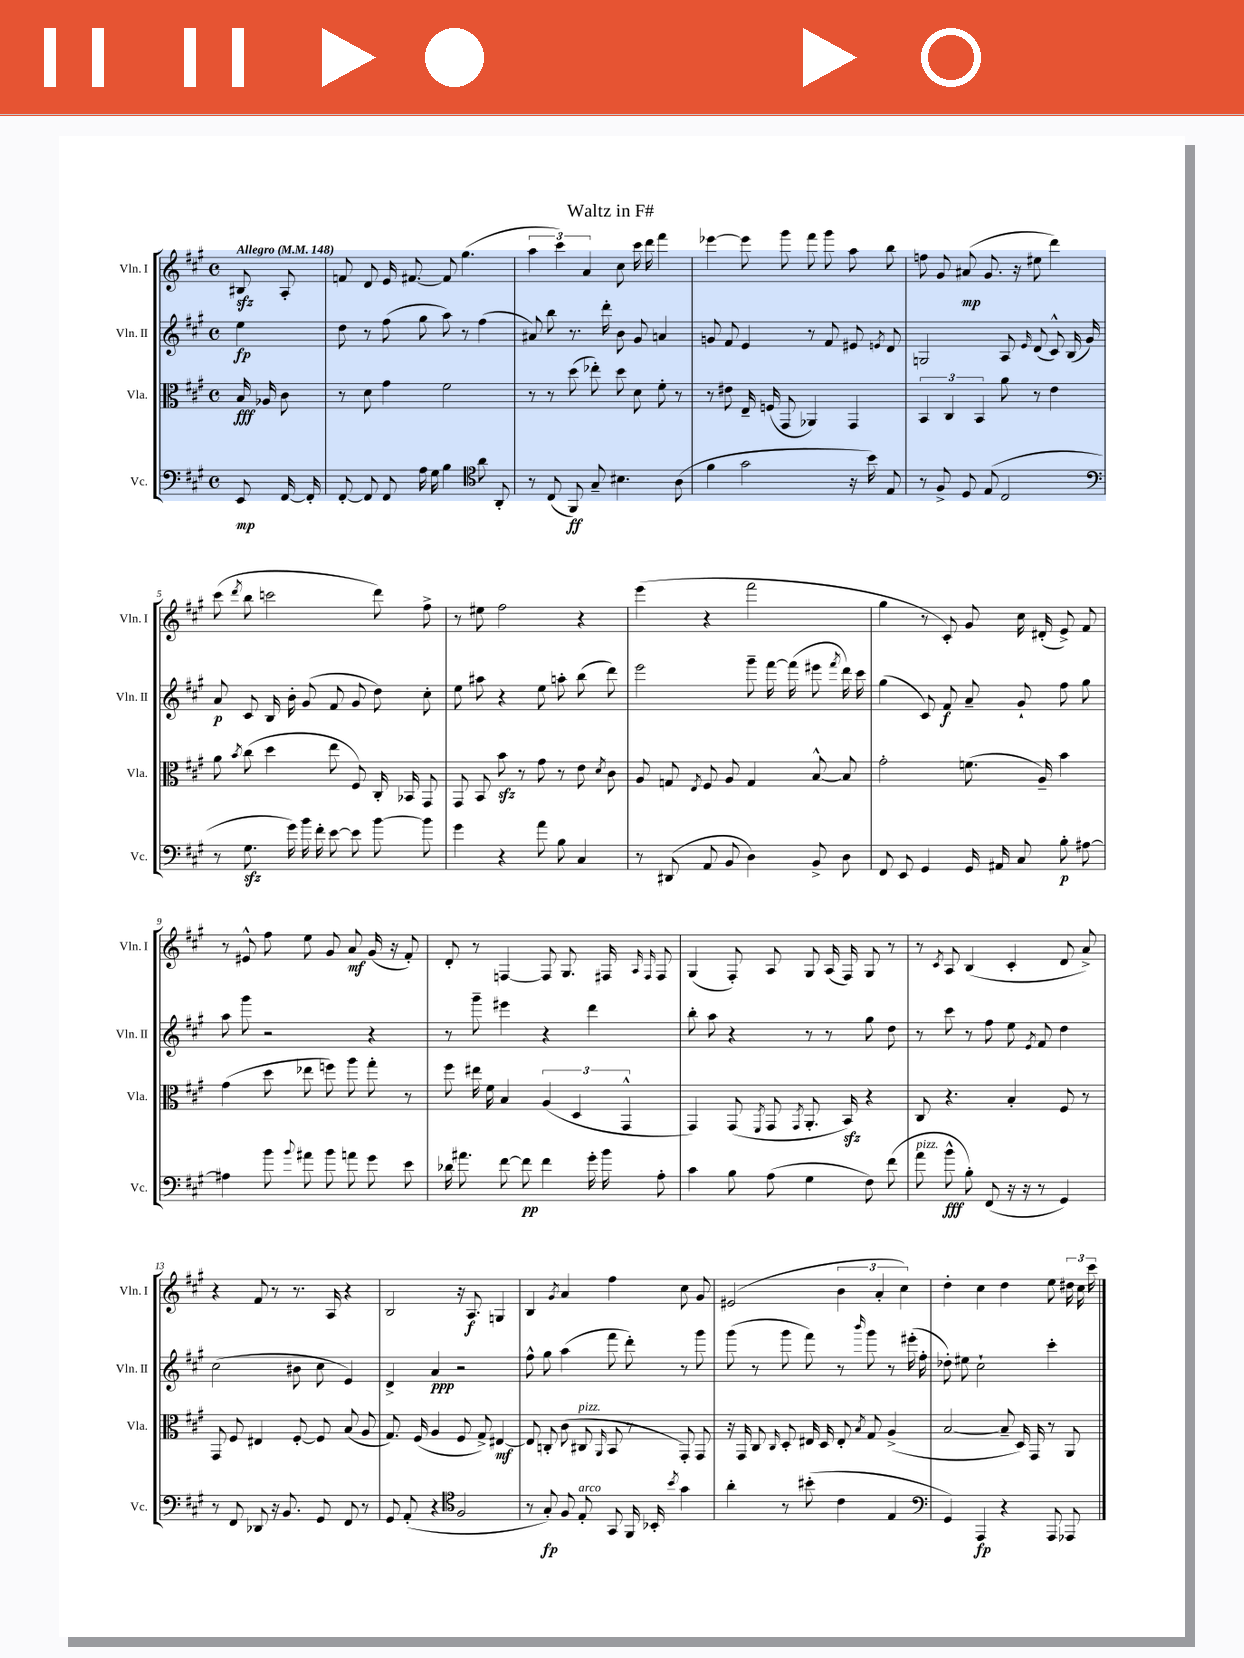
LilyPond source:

\header { title = "Waltz in F#" }
<<
\new StaffGroup <<
\new Staff = "s0" \with { instrumentName = "Vln. I" shortInstrumentName = "Vln. I" } {
    \clef treble \key a \major \defaultTimeSignature \time 4/4 \partial 4 \tempo "Allegro" 4 = 148
    \autoBeamOff bis8\sfz a8-. |
    f'8 d'8 e'16 fis'8.~ fis'8 gis''4.( |
    \tuplet 3/2 { a''4 cis'''4) a'4 } cis''8 cis'''16 d'''16 fis'''4 |
    ees'''4~ ees'''8 gis'''8 fis'''8 gis'''8 a''8 b''8 |
    f''8 gis'8 ais'8\mp( gis'8. r16 eis''8 d'''4) |
    cis'''8( \acciaccatura { d'''8 } b''8 c'''2 d'''8) fis''8-> |
    r8 eis''8 fis''2 r4 |
    e'''4( r4 fis'''2 |
    gis''4 r8 cis'8-.) gis'8 cis''16 dis'16-.( e'8->) fis'8 |
    r8 eis'8-^ fis''8 e''8 gis'8 a'8\mf gis'16( r16 fis'8-.) |
    d'8-. r8 f4~ f8 gis8. fis16 \grace { a16 fis16 } fis8 |
    gis4( fis8-.) a8 gis8 a16( fis16) gis8 r8 |
    r8 \acciaccatura { cis'8 } a8 b4( cis'4-. d'8 a'8->) |
    r4 fis'8 r8 r8. a16 r4 |
    b2 r16 a8.\f g4 |
    b4 \acciaccatura { gis'8 } a'4 fis''4 cis''8 gis'8 |
    eis'2( \tuplet 3/2 { b'4 a'4-. cis''4) } |
    d''4-. cis''4 d''4 e''8 \tuplet 3/2 { dis''16 cis''16 cis'''16 } \bar "|." |
}
\new Staff = "s1" \with { instrumentName = "Vln. II" shortInstrumentName = "Vln. II" } {
    \clef treble \key a \major \defaultTimeSignature \time 4/4 \partial 4
    \autoBeamOff e''4\fp |
    d''8 r8 fis''8( gis''8 a''8) r8 fis''4( |
    ais'8) b''8 r8. d'''16-. b'8 gis'8 a'4 |
    g'8 fis'8 e'4 r8 fis'8 eis'8 \acciaccatura { e'8 } d'8 |
    g2 a8 \grace { e'16 } d'8( cis'8-^) b16( gis'16) |
    a'8\p cis'8 b16 b'16-. gis'8( fis'8 gis'8 d''8) cis''8-. |
    e''8 ais''8 r4 e''8 a''8-. b''8( d'''8) |
    e'''2 gis'''8-- fis'''16~ fis'''16( eis'''8 \acciaccatura { fis'''8 } d'''16) cis'''16 |
    gis''4( cis'8) fis'8\f a'8-- gis'8-! fis''8 gis''8 |
    a''8 gis'''8 r2 r4 |
    r8 gis'''8-- eis'''4 r4 d'''4 |
    b''8-. a''8 r4 r8 r8 gis''8 d''8 |
    r8 cis'''8 r8 fis''8 e''8 \acciaccatura { e'8 } fis'8 d''4 |
    cis''2( bis'8 cis''8 e'4) |
    d'4-> a'4\ppp r2 |
    fis''8-^ gis''8 a''4( fis'''8 d'''8-.) r8 gis'''8 |
    gis'''8( r8 gis'''8 fis'''8) r8 \grace { b'''16 } gis'''8 r8 eis'''16-.( fis''16-. |
    des''8-.) eis''8 cis''2-! cis'''4-. \bar "|." |
}
\new Staff = "s2" \with { instrumentName = "Vla." shortInstrumentName = "Vla." } {
    \clef alto \key a \major \defaultTimeSignature \time 4/4 \partial 4
    \autoBeamOff b16\fff aes16 cis'8 |
    r8 d'8 gis'4 fis'2 |
    r8 r8 d''8( ees''8-.) d''8 d'8 fis'8-. r8 |
    r8 eis'8 e16-- f16( gis,8 aes,4) gis,4 |
    \tuplet 3/2 { b,4 cis4 b,4 } a'8 r8 e'4 |
    a'8 \acciaccatura { b'8 } cis''8( d''4 e''8 fis8) cis16-. bes,16 gis,8 |
    gis,8 b,8 b'8\sfz r8 gis'8 r8 e'8 \acciaccatura { d'8 } cis'8 |
    a8 g8 \acciaccatura { e8 } fis8 a8 g4 b8~-^ b8 |
    gis'2-. f'8.( a16--) b'4 |
    gis'4( d''8 ees''8 f''8) a''8 gis''8-. r8 |
    fis''8 eis''16 fis'16 b4 \tuplet 3/2 { a4( d4 gis,4-^ } |
    gis,4) gis,8( \acciaccatura { fis,8 } gis,8 \acciaccatura { gis,8 } a,8.-. b,16\sfz) r4 |
    cis8 r4. b4-. fis8 r8 |
    gis,8 fis8 eis4 fis8~-. fis8 b8( a8 |
    gis8.) fis16( a4 fis8 gis8->) eis4~\mf |
    eis8 c8-. cis'8( cis8^\markup { \italic "pizz." } \grace { a,16 } b,8 r8 gis,8-.) gis,8 |
    r16 gis,16 cis8 \grace { cis16 } d8-. eis16 d16 eis8-. \acciaccatura { b8 } gis8 a4->( |
    b2~ b8-- d16) gis,16 r8 a,8 \bar "|." |
}
\new Staff = "s3" \with { instrumentName = "Vc." shortInstrumentName = "Vc." } {
    \clef bass \key a \major \defaultTimeSignature \time 4/4 \partial 4
    \autoBeamOff e,8\mp fis,16~ fis,16-. |
    fis,8~-. fis,8 fis,8 a16 gis16 b4 \clef tenor a'8 a,8-. |
    r8 cis8( fis,8\ff) gis8-- bis4. a8( |
    fis'4 gis'2 r16 b'16) e8 |
    r8 fis8-> d8 e8( cis2 |
    \clef bass r8 gis8.\sfz gis'16) b'16 fis'16-. e'8~ e'8 b'8~ b'8 |
    gis'4 r4 a'8 b8 cis4 |
    r8 dis,8( a,8 b,8 d4) b,8-> d8 |
    fis,8 e,8 gis,4 gis,16 ais,16 cis8 b8-.\p ais8~ |
    ais4 b'8 \appoggiatura { b'8 } ais'8 b'8 a'8 gis'8 e'8 |
    des'16 ais'8. fis'8~ fis'8\pp fis'4 gis'16-. b'16 a8-. |
    cis'4 b8 a8( gis4 fis8) fis'8( |
    a'8^\markup { \italic "pizz." } b'8-^\fff b8-.) fis,8( r16 r16 r8 gis,4) |
    r8 fis,8 des,8 r16 b,8. gis,8 fis,8 r8 |
    gis,8 a,8-.( r4 \clef tenor fis2 |
    r8 gis8-.\fp) fis8 e8-.^\markup { \italic "arco" } gis,8 fis,16 bes,16-. \acciaccatura { b'8 } gis'4 |
    a'4-. r8 bis'8-.( cis'4 e4 |
    \clef bass gis,4) a,,4\fp r4 a,,8 aes,,8 \bar "|." |
}
>>
>>
